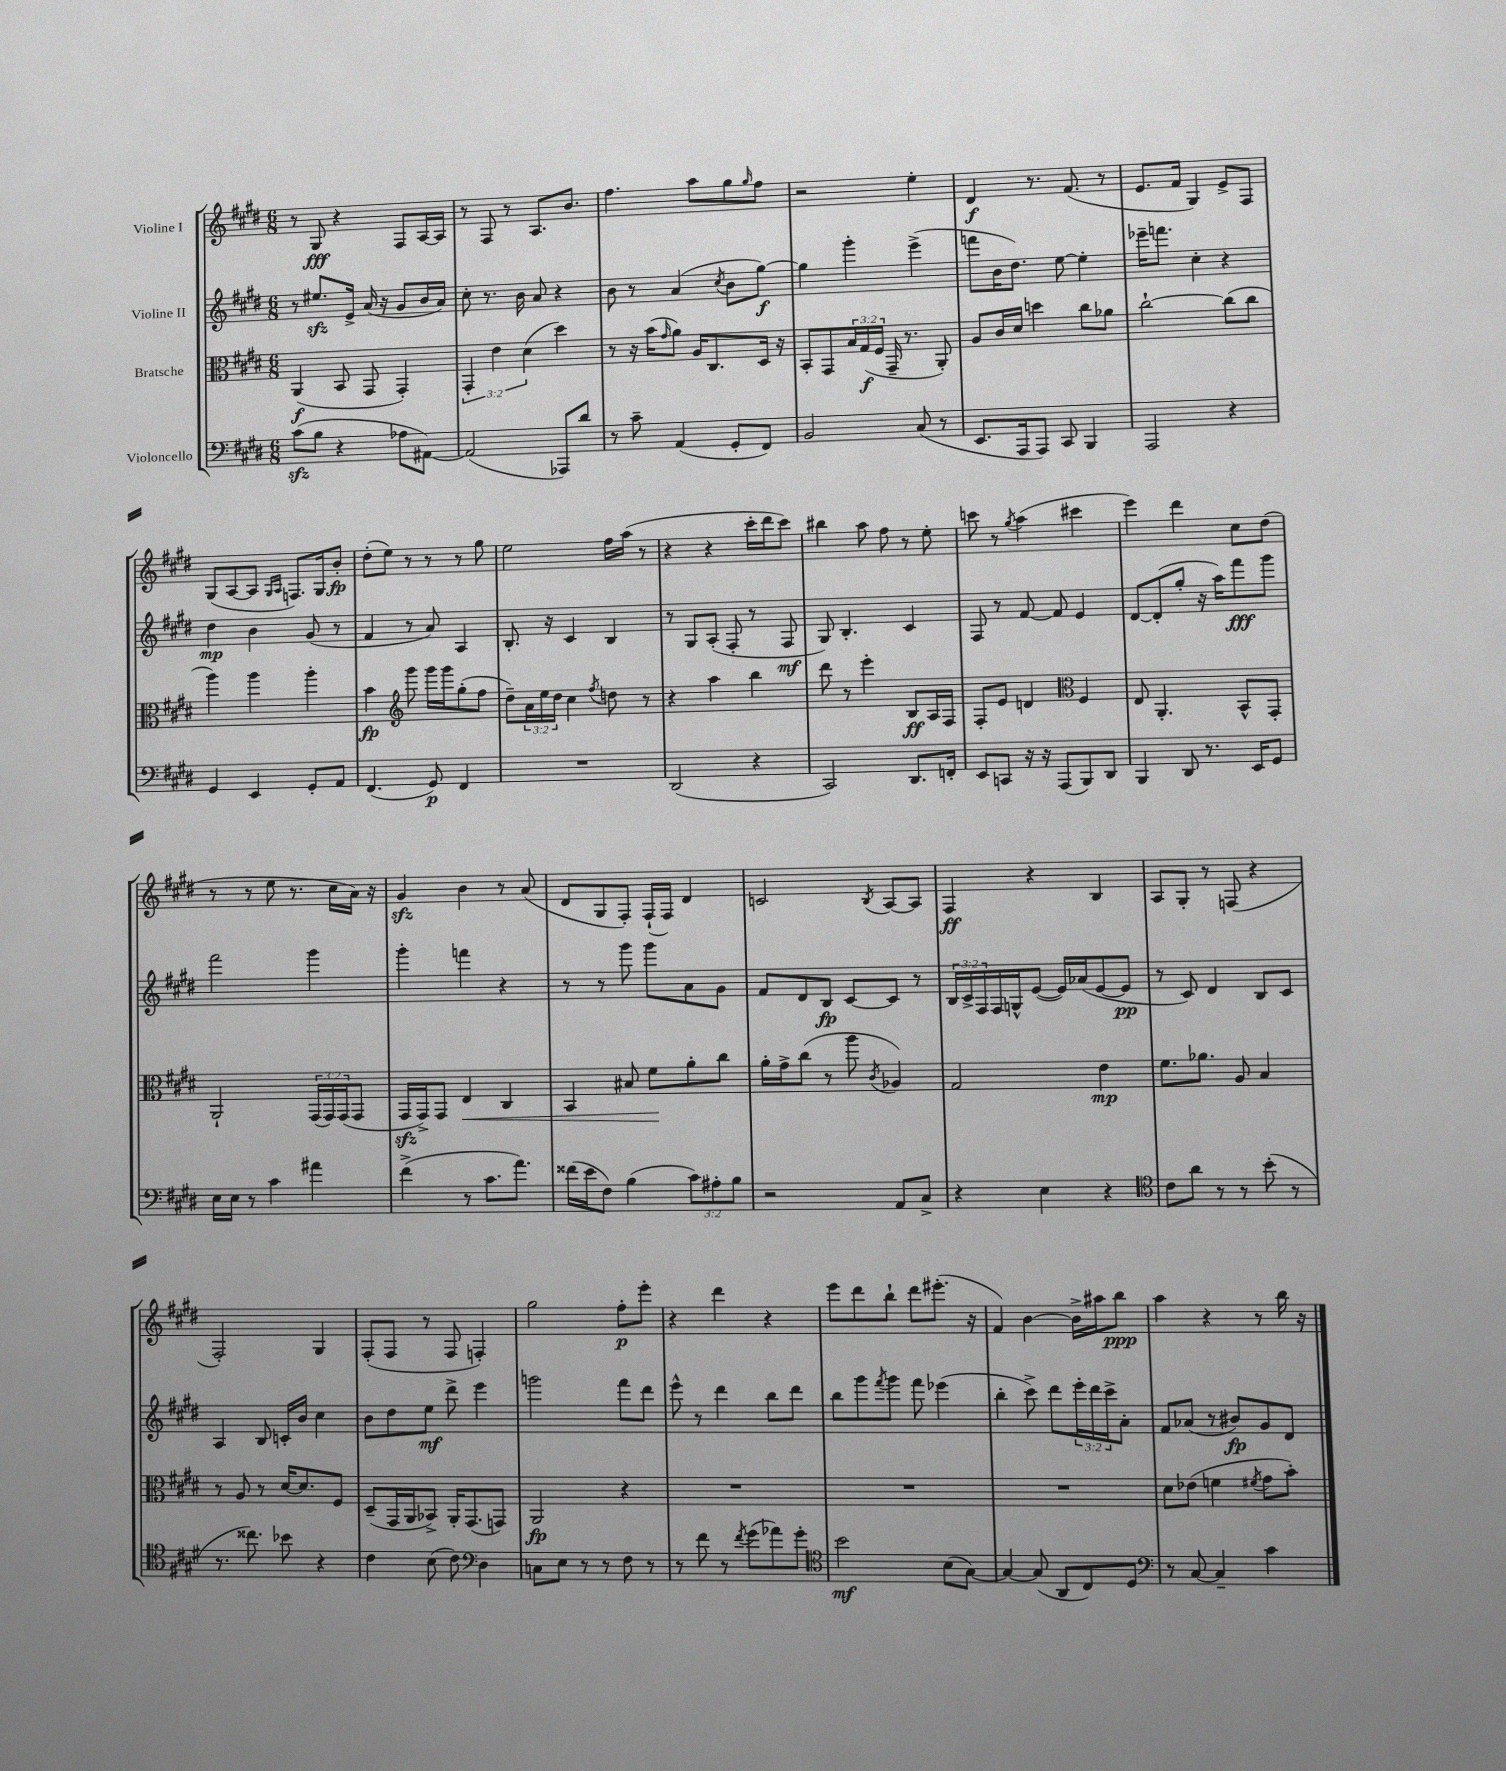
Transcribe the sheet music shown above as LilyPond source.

<<
\new StaffGroup <<
\new Staff = "s0" \with { instrumentName = "Violine I" } {
    \clef treble \key e \major \numericTimeSignature \time 6/8
    r8 gis8\fff r4 fis8 a16~ a16 |
    r8 fis8 r8 a8. b'8. |
    fis''4. a''8 gis''8 \grace { gis''16 } fis''8 |
    r2 e''4-. |
    dis'4\f r8. fis'8.( r8 |
    e'8. fis'16 gis4) e'8-> fis8 |
    gis8( a8~ a8 \grace { gis16 a16 } f8.) gis16 b'8-.\fp |
    dis''8-.( e''8) r8 r8 r8 gis''8 |
    e''2 fis''16 a''16( r8 |
    r4 r4 cis'''16-. dis'''16 cis'''8) |
    bis''4 a''8 fis''8 r8 e''8-. |
    c'''8 r8 \acciaccatura { gis''8 } a''4( cis'''4 |
    e'''4) dis'''4 cis''8 dis''8( |
    r8 r8 e''8 r8. cis''16 a'16) r16 |
    gis'4\sfz b'4 r8 a'8( |
    dis'8 gis8 fis8-.) fis16-!( fis16) dis'4 |
    c'2 \acciaccatura { b8 } a8~ a8 |
    fis4\ff r4 b4 |
    a8 gis8-. r8 f8( r4 |
    fis2-.) gis4 |
    fis8-.( fis8 r8 fis8 f4-.) |
    gis''2 fis''8-.\p e'''8-. |
    r4 dis'''4 r4 |
    e'''8 dis'''8 b''8-! dis'''8 eis'''8.-.( r16 |
    fis'4) b'4~ b'16-> ais''16 b''8\ppp |
    a''4 r4 r8 b''16 r16 \bar "|." |
}
\new Staff = "s1" \with { instrumentName = "Violine II" } {
    \clef treble \key e \major \numericTimeSignature \time 6/8 \override Staff.TupletNumber.text = #tuplet-number::calc-fraction-text
    r8 eis''8.\sfz e'16-> a'16( r16 gis'8 b'16 a'16) |
    cis''8-. r8. b'16 a'8 r4 |
    b'8 r8 a'4( \acciaccatura { cis''8 } b'8 gis''8~\f) |
    gis''4 gis'''4-. e'''4->( |
    f'''8 b'16 dis''8.) e''8~ e''4-. |
    ees'''16-- f'''8. cis''4-. r4 |
    dis''4\mp b'4 gis'8( r8 |
    fis'4 r8 a'8) a4 |
    b8.-. r16 cis'4 b4 |
    r8 gis8 a8-.( fis8-. r8 fis8\mf |
    gis8) b4.-. cis'4 |
    fis8 r8 fis'8~ fis'8 e'4 |
    dis'8~ dis'8-.( gis''8-. r16 a''16) fis'''8\fff gis'''8 |
    fis'''2 gis'''4 |
    gis'''4-. f'''4 r4 |
    r8 r8 gis'''8 gis'''8 a'8 gis'8 |
    fis'8 dis'8 b8\fp cis'8~ cis'8 r8 |
    \tuplet 3/2 { b16 cis'16-> fis16 } fis16 g16-^ e'8~( e'16) aes'16( e'8~ e'8\pp |
    r8 cis'8) dis'4 b8 cis'8 |
    a4 b8 c'16-. b'16 cis''4 |
    b'8 dis''8 e''8\mf dis'''8-> e'''4 |
    g'''2 fis'''8 dis'''8 |
    e'''8-^ r8 dis'''4 b''8 dis'''8 |
    b''8 gis'''8 \acciaccatura { fis'''8 } gis'''8 fis'''8 ees'''4( |
    b''4-. cis'''8->) dis'''8 \tuplet 3/2 { e'''16-. dis'''16 cis'''16-> } a'8-. |
    fis'8 aes'8( r8 bis'8\fp) gis'8 dis'8 \bar "|." |
}
\new Staff = "s2" \with { instrumentName = "Bratsche" } {
    \clef alto \key e \major \numericTimeSignature \time 6/8 \override Staff.TupletNumber.text = #tuplet-number::calc-fraction-text
    a,4\f( b,8 gis,8 gis,4-.) |
    \tuplet 3/2 { gis,4-. e'4 dis'4( } dis''4) |
    r8 r16 b'16( \grace { gis'16 } a'8) a16 cis8. dis16 r16 |
    b,8-. gis,8 \tuplet 3/2 { b16 gis16\f( fis16 } gis,16-- r8. a,8-.) |
    a8 cis'16 dis'16 d''4 cis''8 aes'8 |
    cis''2~-! cis''8( cis''8 |
    a''4) a''4 a''4-. |
    b'4\fp \clef treble gis'''8 gis'''16 gis'''16 gis''8-.( fis''8 |
    dis''8--) \tuplet 3/2 { a'16 e''16 dis''16 } cis''4 \acciaccatura { fis''8 } d''8 r8 |
    r4 a''4 b''4 |
    dis'''8 r8 e'''4-. b8\ff a16 fis16 |
    fis8-. e'8 d'4 \clef alto fis4 |
    e8 a,4.-. b,8-^ gis,8-. |
    a,2-! \tuplet 3/2 { gis,16( gis,16) gis,16( } gis,8 |
    gis,16\sfz gis,16->) gis,8 e4\< cis4 |
    b,4 bis8 fis'8\! a'8-. cis''8 |
    a'16-. gis'16-> cis''8( r8 a''8 \acciaccatura { cis'8 } aes4) |
    gis2 e'4\mp |
    fis'8. aes'8. a8 b4 |
    r8 a8 r8 dis'16~ dis'8. fis8 |
    dis8--( gis,16 a,16 bes,8->) a,16-. gis,8.( g,8) |
    a,2\fp r4 |
    R2. |
    R2. |
    R2. |
    dis'8 ees'8( f'4 \acciaccatura { fis'8 } gis'8 b'8-.) \bar "|." |
}
\new Staff = "s3" \with { instrumentName = "Violoncello" } {
    \clef bass \key e \major \numericTimeSignature \time 6/8 \override Staff.TupletNumber.text = #tuplet-number::calc-fraction-text
    cis'8\sfz( b8 r4 aes8 ais,8~) |
    ais,2( aes,,8) dis'8 |
    r8 cis'8-- a,4( gis,8-. fis,8) |
    b,2 cis8( r8 |
    e,8. a,,16 a,,8) cis,8 b,,4 |
    a,,2 r4 |
    gis,4 e,4 gis,8-. a,8 |
    fis,4.( gis,8\p) fis,4 |
    R2. |
    dis,2( r4 |
    cis,2) dis,8. f,16-. |
    e,8 c,8 r16 r16 a,,8( b,,8) dis,8 |
    b,,4 dis,8 r8. e,16 gis,8 |
    e16 e16 r8 cis'4 ais'4 |
    fis'4->( r8 cis'8. a'8.) |
    fisis'16( e'16 fis8) b4( \tuplet 3/2 { cis'8) ais8-. b8 } |
    r2 a,8 cis8-> |
    r4 e4 r4 |
    \clef tenor cis'8 a'8 r8 r8 b'8-.( r8 |
    r8. cisis''8.) bes'8 r4 |
    cis'4 b8( cis'8) \clef bass dis4 |
    c8 e8 r8 r8 fis8 r8 |
    r8 fis'8 r8 \acciaccatura { fis'8 } gis'8( aes'8) gis'8-. |
    \clef tenor b'2\mf b8( gis8~) |
    gis4~ gis8( a,8 cis8) dis8 |
    \clef bass r8 cis8~ cis4-- cis'4 \bar "|." |
}
>>
>>
\layout { \context { \Score \remove "Bar_number_engraver" } }
